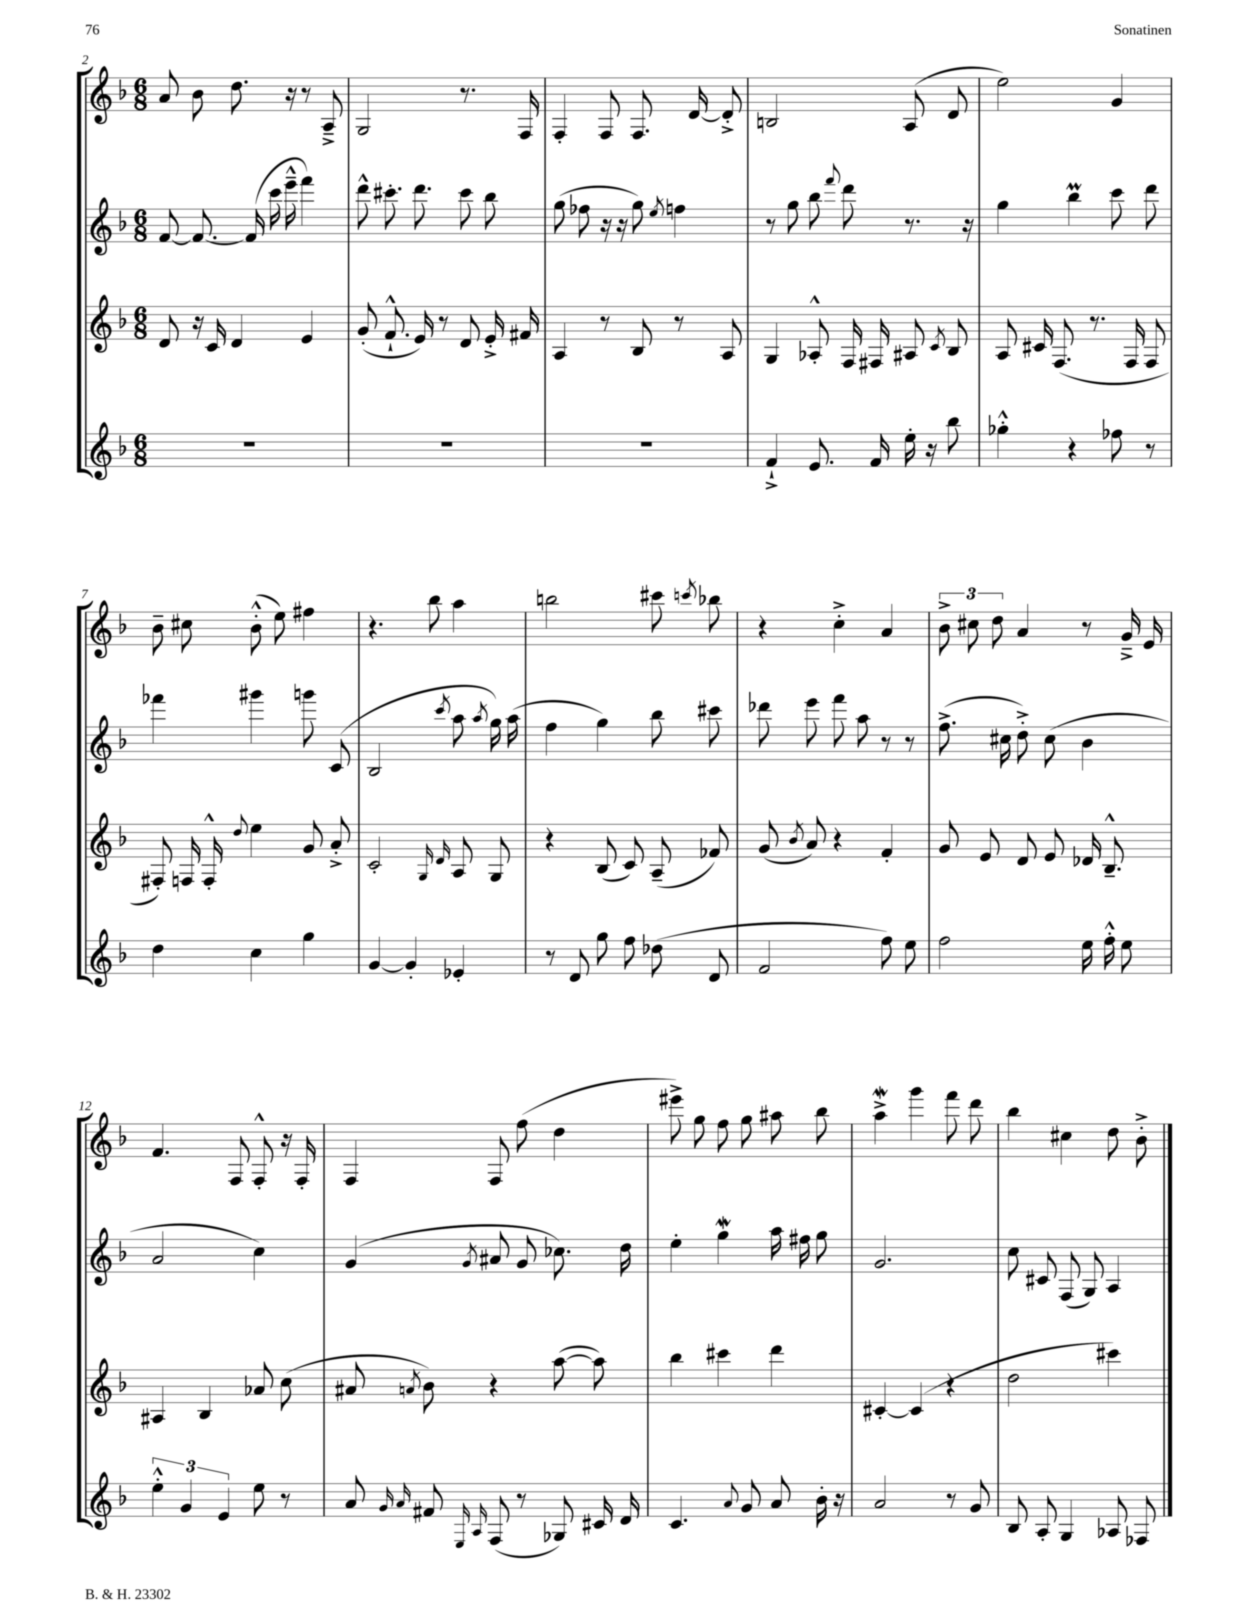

**kern	**kern	**kern	**kern
*part4	*part3	*part2	*part1
*staff4	*staff3	*staff2	*staff1
*clefG2	*clefG2	*clefG2	*clefG2
*k[b-]	*k[b-]	*k[b-]	*k[b-]
*M6/8	*M6/8	*M6/8	*M6/8
=2	=2	=2	=2
2.r	8d/	[8f/	8a/
.	16r	8.f/_	8b-\
.	16c/	.	.
.	4d/	.	8.dd\
.	.	(16f/]	.
.	.	16ccc\	.
.	.	16eee~^^\	16r
.	4e/	4fff\)	8r
.	.	.	8A~^/
=3	=3	=3	=3
2.r	(8g'/	8ddd^^\	2G/
.	8.f`^^/	8.ccc#X'\	.
.	16e/)	8.ddd\	.
.	8r	.	.
.	8d/	8ccc#\	8.r
.	16e'^/	8bb-\	.
.	16f#X/	.	16F/
=4	=4	=4	=4
2.r	4A/	(8gg\	4F'/
.	.	8ff-X\	.
.	8r	16r	8F/
.	.	16r	.
.	8B-/	8gg\)	8.F/
.	.	8qee/	.
.	8r	4ffn\	.
.	.	.	[16d/
.	8A/	.	8d'^/]
=5	=5	=5	=5
4f`^/	4G/	8r	2Bn/
.	.	8gg\	.
8.e/	8A-X'^^/	8bb-\	.
.	.	8qqfff/	.
.	16F/	8ddd\	.
16f/	16F#X/	.	.
16ee'\	8A#X/	8.r	(8A/
16r	.	.	.
.	8qc/	.	.
8bb-\	8B-/	.	8d/
.	.	16r	.
=6	=6	=6	=6
4gg-X'^^\	8A/	4gg\	2ee\)
.	16c#X/	.	.
.	(8.F/	.	.
4r	.	4bb-M\	.
.	8.r	.	.
8ff-X\	.	8ccc\	4g/
.	16F/	.	.
8r	8F/	8ddd\	.
!!LO:LB:g=z
=7	=7	=7	=7
4dd\	8F#X'/)	4fff-X\	8b-~\
.	16Fn/	.	8cc#X\
.	16F'^^/	.	.
.	8qqdd/	.	.
4cc\	4ee\	4ggg#X\	(8b-'^^\
.	.	.	8ee\)
4gg\	8g/	8gggn\	4ff#X\
.	8a'^/	(8c/	.
=8	=8	=8	=8
[4g/	2c'/	2B-/	4.r
4g'/]	.	.	.
.	.	.	8bb-\
.	16qqG/	.	.
.	16qqd/	8qccc/	.
4e-X'/	8A/	8aa\	4aa\
.	.	8qaa/	.
.	8G/	16gg\)	.
.	.	(16aa\	.
=9	=9	=9	=9
8r	4r	4ff\	2bbn\
8d/	.	.	.
8gg\	(8B-/	4gg\)	.
8ff\	8c/)	.	.
(8dd-X\	(8A~/	8bb-\	8ccc#X\
.	.	.	8qcccn/
8d/	8f-X/)	8ccc#X\	8bb-X\
=10	=10	=10	=10
2f/	(8g/	8ddd-X\	4r
.	8qb-/	.	.
.	8a/)	8eee\	.
.	4r	8fff\	4cc'^\
.	.	8aa\	.
8ff\)	4f'/	8r	4a/
8ee\	.	8r	.
=11	=11	=11	=11
2ff\	8g/	(8.ff^\	12b-^\
.	.	.	12cc#X\
.	8e/	.	.
.	.	.	12dd\
.	.	16cc#X\	.
.	8d/	8dd'^\)	4a/
.	8e/	(8cc#\	.
16ee\	16d-X/	4b-\	8r
16ff'^^\	8.B-~^^/	.	.
8ee\	.	.	16g~^/
.	.	.	16e/
!!LO:LB:g=z
=12	=12	=12	=12
6ee'^^\	4A#X/	2a/	4.f/
6g/	.	.	.
.	4B-/	.	.
6e/	.	.	.
.	.	.	8F/
8ee\	8a-X/	4cc\)	8F'^^/
8r	(8cc\	.	16r
.	.	.	16F'/
=13	=13	=13	=13
8a/	8a#X/	(4g/	4F/
16qqg/	.	.	.
16qqa/	8qan/	.	.
8f#X/	8b-\)	.	.
16qqE/	.	.	.
16qqA/	.	8qg/	.
(8F/	4r	8a#X/	8F/
8r	.	8g/	(8ff\
8G-X/)	([8aa\	8.cc-X\)	4dd\
16c#X/	8aa\])	.	.
16d/	.	16dd\	.
=14	=14	=14	=14
4.c/	4bb-\	4ee'\	8eee#X^\)
.	.	.	8gg\
.	4ccc#X\	4ggW\	8ff\
8qqa/	.	.	.
8g/	.	.	8gg\
8a/	4ddd\	16aa\	8aa#X\
.	.	16ff#X\	.
16b-'\	.	8gg\	8bb-\
16r	.	.	.
=15	=15	=15	=15
2a/	[4c#X'/	2.g/	4aaW^\
.	(4c#/]	.	4ggg\
8r	4r	.	8fff\
8g/	.	.	8ddd\
=16	=16	=16	=16
8B-/	2dd\	8cc\	4bb-\
8A'/	.	8c#X/	.
4G/	.	(8F/	4cc#X\
.	.	8G/)	.
8A-X/	4ccc#X\)	4A/	8dd\
8F-X/	.	.	8b-'^\
==	==	==	==
*-	*-	*-	*-
